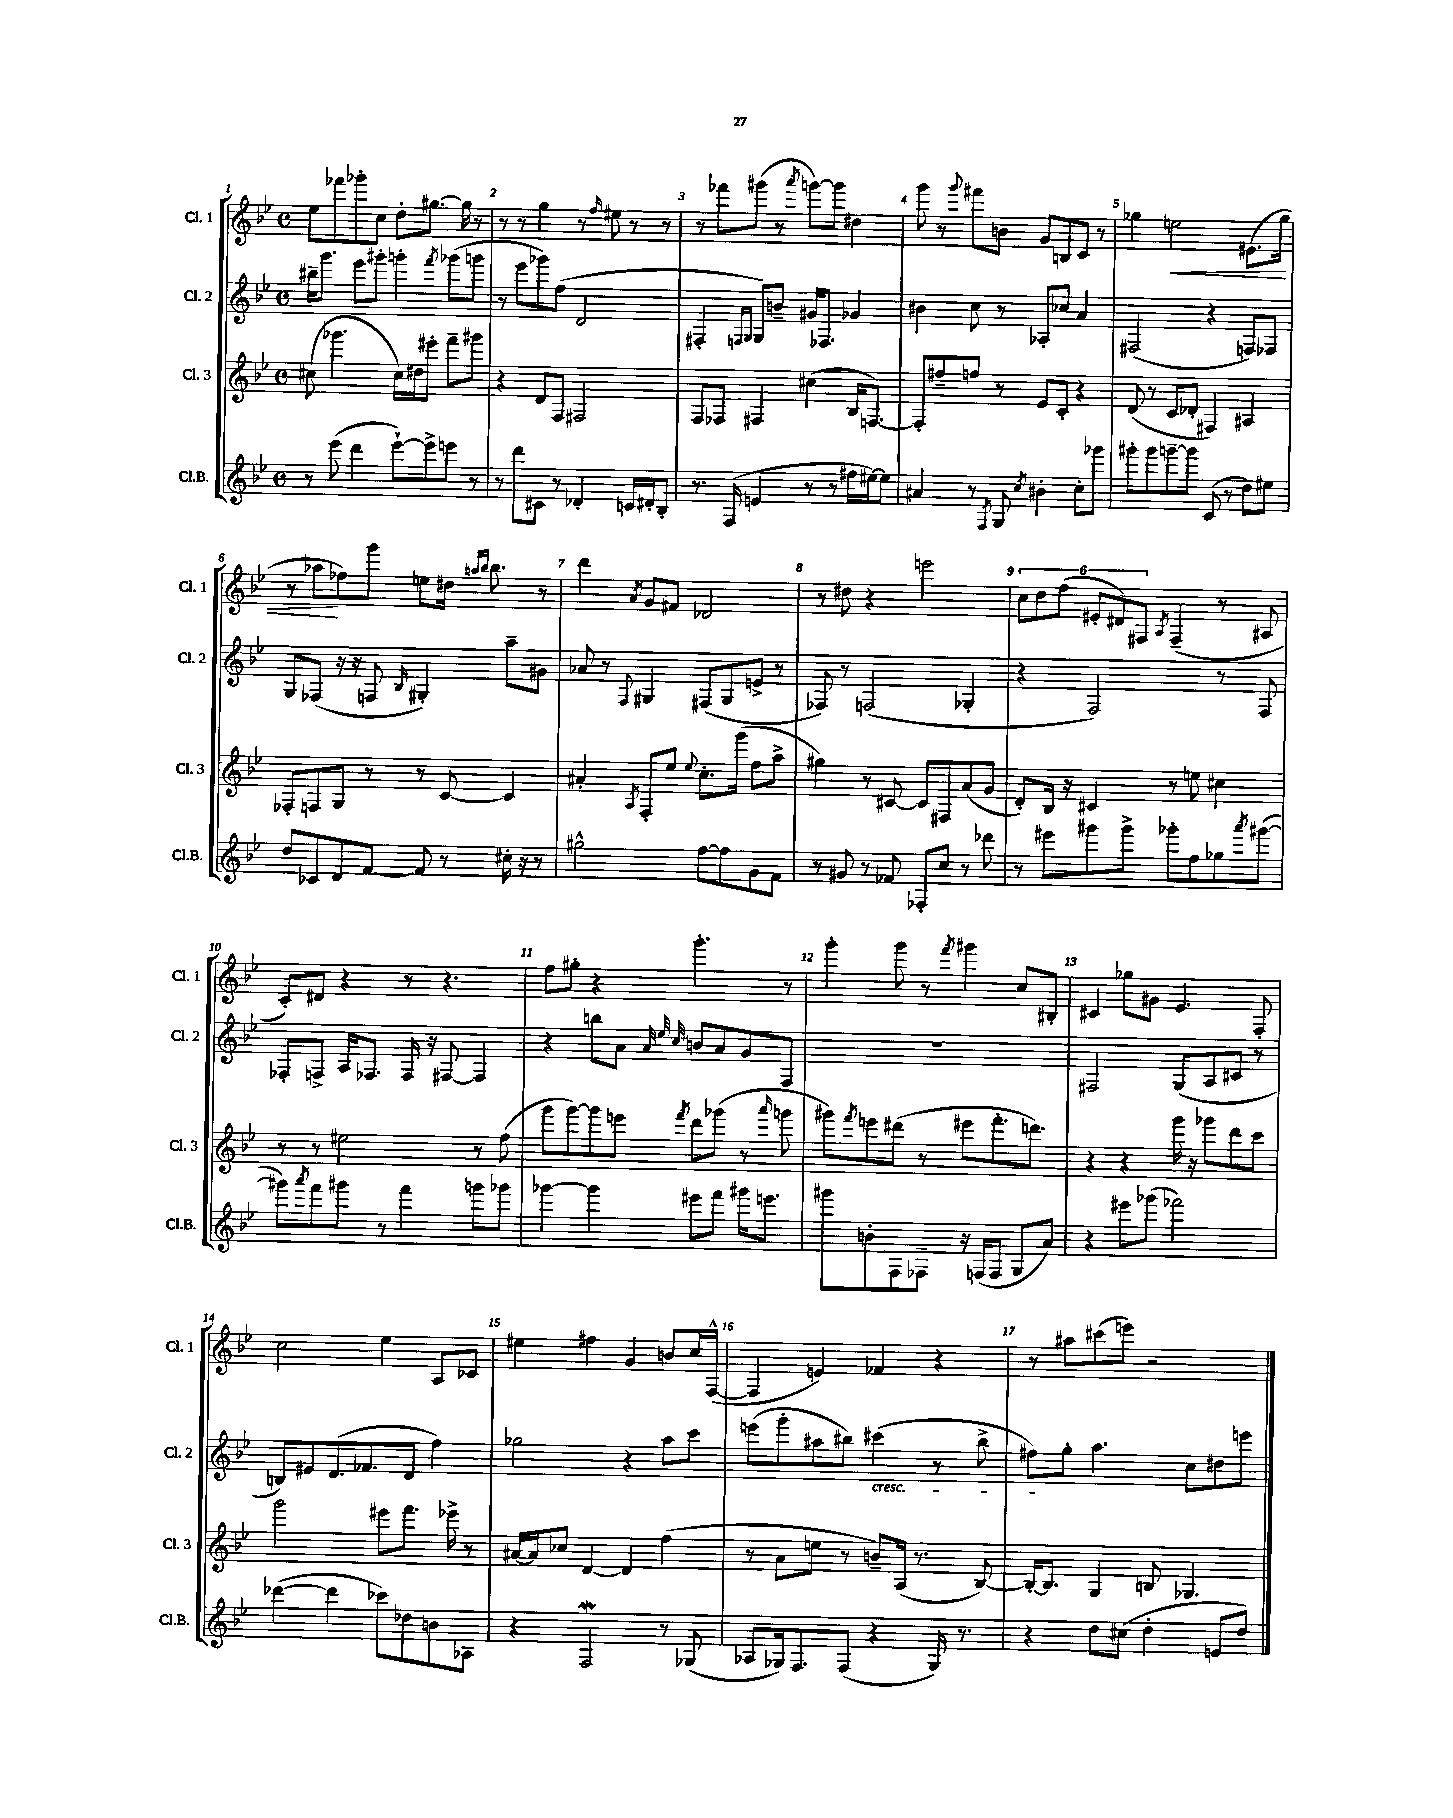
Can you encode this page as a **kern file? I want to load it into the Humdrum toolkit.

**kern	**kern	**kern	**kern
*staff4	*staff3	*staff2	*staff1
*clefG2	*clefG2	*clefG2	*clefG2
*k[b-e-]	*k[b-e-]	*k[b-e-]	*k[b-e-]
*M4/4	*M4/4	*M4/4	*M4/4
*met(c)	*met(c)	*met(c)	*met(c)
8r	(8cc#	16bb#~	8ee-
.	.	8.ggg	.
(8eee-	4.ggg-	.	8fff-
4ddd	.	8eee-	8ggg-'
.	.	8ggg#'	8cc
[8eee-`)	16cc#)	4ggg'	8dd'
.	16dd#	.	.
8eee-^]	8eee#'	.	[8.gg#
.	.	8qfff	.
8eee	8fff~	(8ggg-	.
.	.	.	16gg#]
8r	8ggg#	8ggg	8r
=	=	=	=
8r	4r	8r	8r
8ddd	.	8eee-	8r
8c#	8d	8ggg-)	4gg
8r	8F	(8ff	.
4d-'	2F#	2d	8r
.	.	.	16qqff
.	.	.	8ee#
16c	.	.	8r
16d#'	.	.	.
8B-'	.	.	8r
=	=	=	=
8.r	8F	4F#'	8r
.	8F-	.	8fff-
(16F	.	.	.
.	.	16qqF	.
.	.	16qqG	.
4e	4F#	8G)	(8ggg#
.	.	8b~	8r
.	.	.	8qaaa
8r	(4cc#	16g#	[8ggg)
.	.	8.F-	.
8r	.	.	8ggg]
16ff#	16B-	4g-	4dd#
[16ee#)	[8.F)	.	.
8ee#]	.	.	.
=	=	=	=
4a#	8F']	4b#	8ggg
.	8ff#~	.	8r
.	.	.	8qqggg
8r	8ff	8cc	8fff#
8qF	.	.	.
8G	8r	8r	8b
8qcc	.	.	.
4b#'	8e-	8A-'	8g
.	8c'	8cc-	8B
8cc'	4r	4a	8c
8ggg-	.	.	8r
=	=	=	=
8ggg#'	(8d	(2F#	4gg-
8ggg#	8r	.	.
[8ggg~	8c	.	2ee
8ggg]	8d-'	.	.
(8c	4F#)	4r	.
8r	.	.	.
8dd)	4A#	8F)	(8.e#
8ee#	.	8F-	.
.	.	.	16gg-
=	=	=	=
8dd	8F-'	8G	8r
8c-	8F	(8F-	8aa-
8d	8G	16r	8ff-)
.	.	16r	.
[8f	8r	8F	8ggg
.	.	16qqB-	.
8f]	8r	4G#')	8ee
8r	[8c	.	16dd#
.	.	.	16qqaa
.	.	.	16qqbb-
.	.	.	8.bb-
16cc#'	4c]	8aa~	.
16r	.	.	.
8r	.	8g#	8r
=	=	=	=
2gg#^^	4a#'	8a-	4ddd
.	.	8r	.
.	8qA	8qqF	8qa
.	8F'	4G#	8g
.	8ee-	.	8f#
.	8qqee-	.	.
[8ff	8.cc'	(8F#	2d-
8ff]	.	8G#	.
.	(16ggg	.	.
8g	8ff	8e^	.
8f	8aa^	8r	.
=	=	=	=
8r	4gg#)	8F-)	8r
8g#	.	8r	8dd#
8r	8r	(2F	4r
8f-	[8c#	.	.
8F-'	8c#]	.	2eee
8cc	8F#	.	.
8r	(8a	4G-'	.
8ddd-	8g	.	.
=	=	=	=
8r	8d')	4r	12cc
.	.	.	12dd
8eee#	16B-	.	.
.	.	.	(12ff
.	16r	.	.
8ggg#	4c#	2F)	12e#'
.	.	.	12d#)
8ggg#^	.	.	.
.	.	.	12F#
.	.	.	8qA
8ggg-'	8r	.	(4F#~
8ff	8ee	.	.
8gg-	4cc#	8r	8r
8qaaa	.	.	.
([8ggg#	.	8F	8A#
=	=	=	=
8ggg#])	8r	8F-'	8c')
8qaaa	.	.	.
8fff	8r	8F^	8d#
8ggg#	2ee#	16A	4r
.	.	8.F-	.
8r	.	.	.
4fff	.	16F-	8r
.	.	16r	.
.	.	[8F#	4.r
8ggg	8r	4F#]	.
8ggg-	(8ff	.	.
=	=	=	=
[4ggg-	8ggg	4r	8ff
.	[8ggg)	.	8gg#'
4ggg-]	8ggg]	8bb	4r
.	8eee	8a	.
.	.	32qqa	.
.	.	32qqee-	.
.	8qfff	32qqcc	.
8eee#	8ddd	8b	4.ggg'
8fff	(8ggg-	8a	.
16ggg#	8r	8g	.
8.eee	.	.	.
.	16qqaaa	.	.
.	8ggg	8F	8r
=	=	=	=
8ggg#	8ggg#)	1r	4ggg'
.	8qfff	.	.
8b'	8eee	.	.
8F	(8ddd#	.	8ggg
8F-~	8r	.	8r
.	.	.	8qfff
16r	8eee#	.	4ggg#
(16F	.	.	.
8F	8.fff'	.	.
8G	.	.	8cc
.	8.ddd)	.	.
8a)	.	.	8B#'
=	=	=	=
4r	4r	2F#	4c#
8eee#	4r	.	8gg-
(8ggg-	.	.	8g#
2fff-)	16ggg	(8G	4.e-
.	16r	.	.
.	8ggg-	8A	.
.	8ddd	8c#	.
.	8ccc	8r	8F'
=	=	=	=
([4ddd-	2ggg	8B)	2cc
.	.	8e#	.
4ddd-]	.	(8.d	.
.	.	8.f-	.
8ccc-)	8eee#	.	4ee-
8dd-	8.fff	8d	.
8b	.	4ff)	8A
.	16eee-^	.	.
8A-	8r	.	8c-
=	=	=	=
4r	[16a#	2gg-	4ee#
.	16a#]	.	.
.	8cc-	.	.
2F	[4d	.	4ff#
.	4d]	4r	4g
8r	(4ff	8aa	8b
(8G-	.	8ccc	16cc
.	.	.	([16F^^
=	=	=	=
8A-	8r	(8eee	4F]
16G-)	8a	8ggg'	.
8.F	.	.	.
.	8ee	8aa#	4e)
(8F	8r	8bb#)	.
4r	8b~)	(4ccc#	4f-
.	(16A	.	.
.	8.r	.	.
16G-)	.	8r	4r
8.r	.	.	.
.	[8B-)	8bb#^	.
=	=	=	=
4r	16B-'_	8ff#)	8r
.	8.B-]	.	.
.	.	8gg'	8aa#
8dd	4G	4.aa	(8ccc#
(8cc#	.	.	8eee)
4dd'	8B	.	2r
.	4.G-	8cc	.
8e	.	8dd#	.
8dd)	.	8eee	.
==	==	==	==
*-	*-	*-	*-
